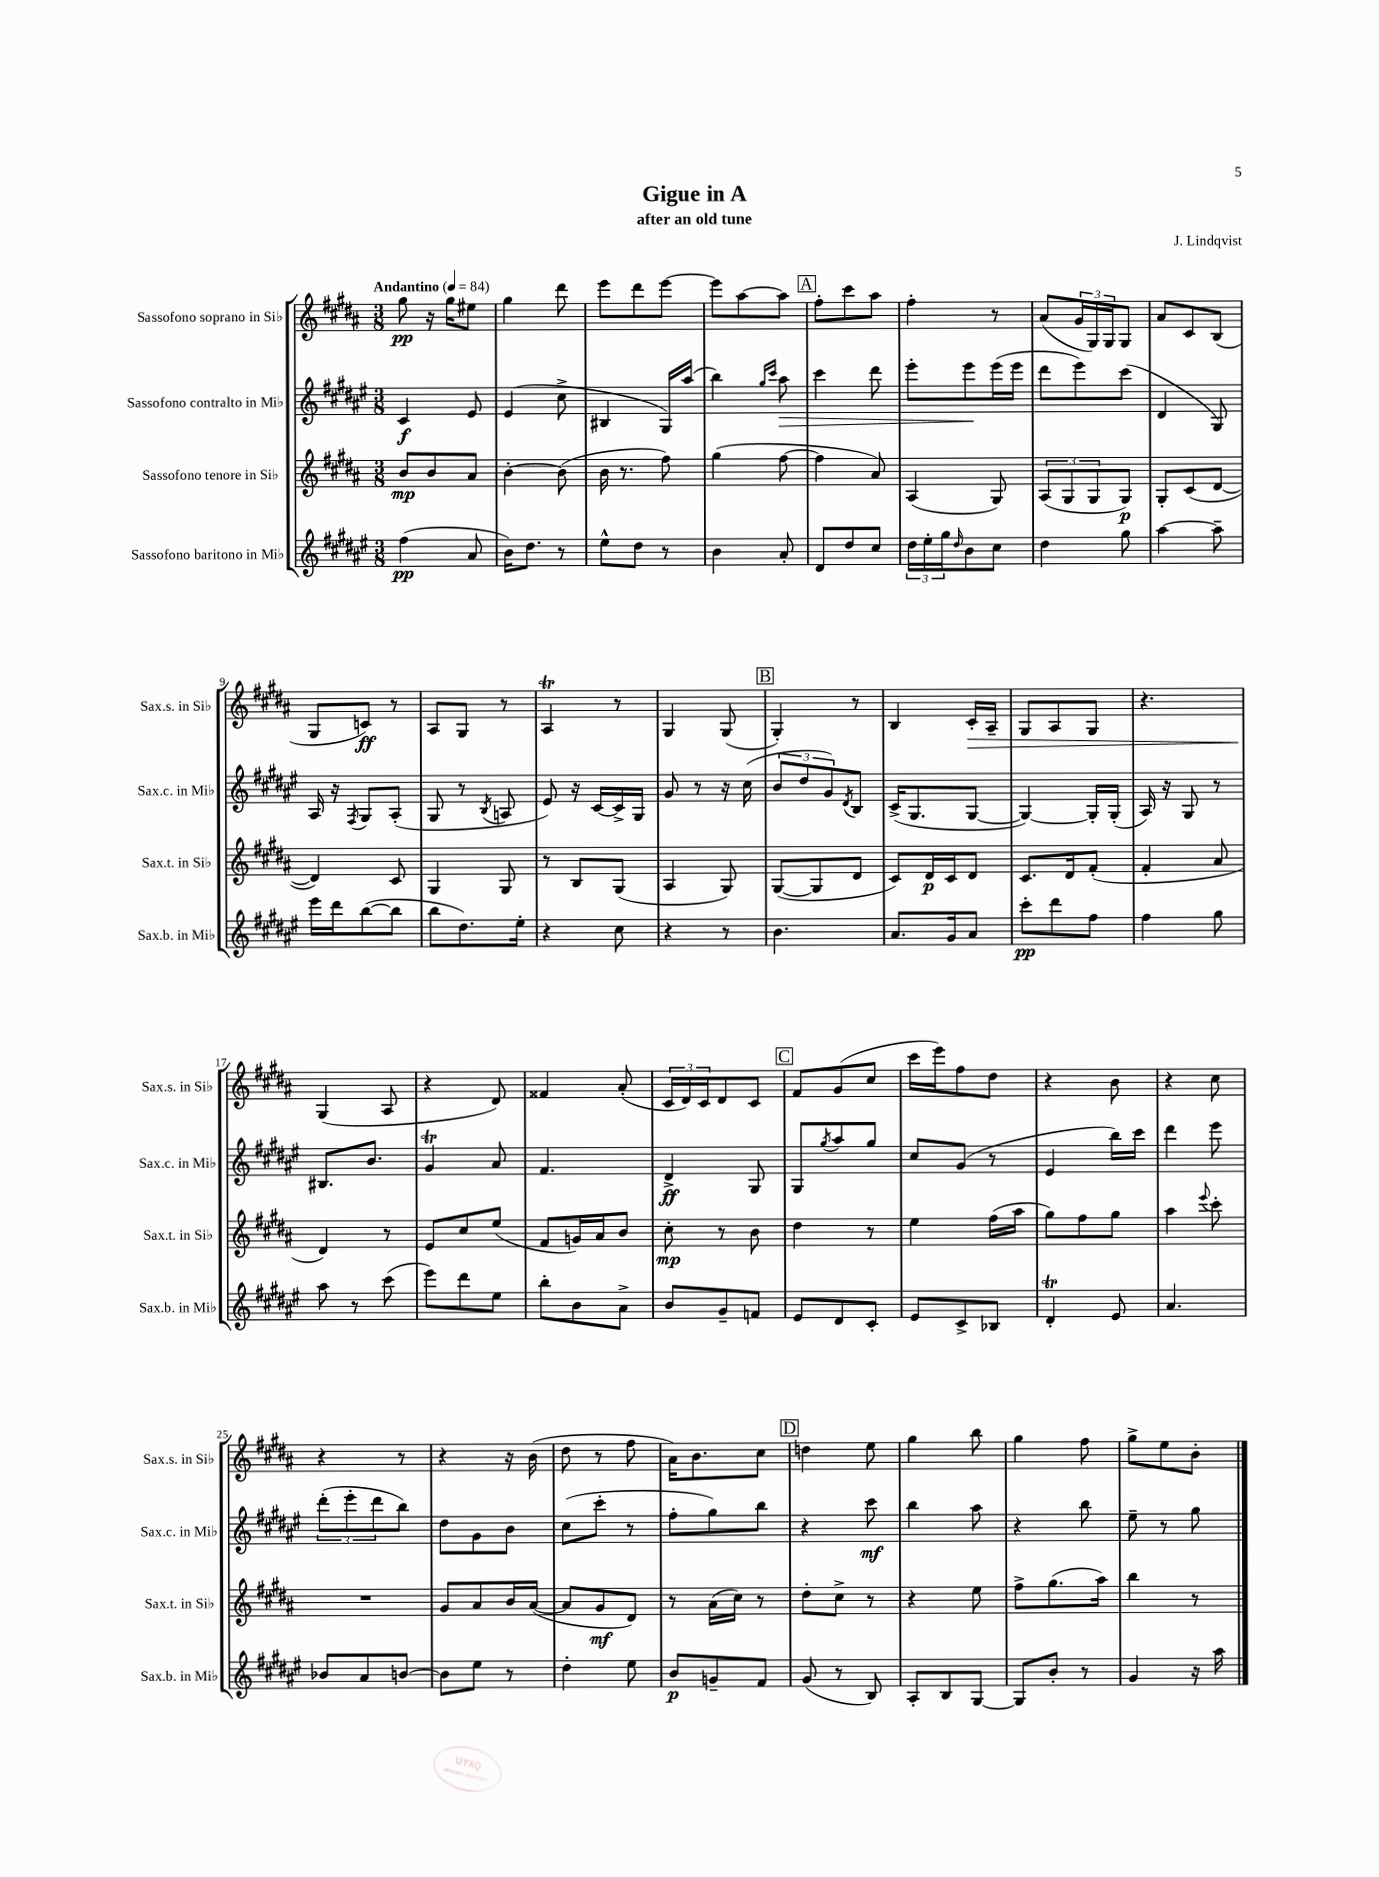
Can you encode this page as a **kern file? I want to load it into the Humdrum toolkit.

**kern	**kern	**kern	**kern
*staff4	*staff3	*staff2	*staff1
*clefG2	*clefG2	*clefG2	*clefG2
*k[f#c#g#d#a#e#]	*k[f#c#g#d#a#]	*k[f#c#g#d#a#e#]	*k[f#c#g#d#a#]
*M3/8	*M3/8	*M3/8	*M3/8
*MM84	*MM84	*MM84	*MM84
(4ff#\	8b/L	4c#/	8gg#\
.	8b/	.	16r
.	.	.	16gg#\LK
8a#/	8a#/J	8e#/	8ee#\J
=	=	=	=
16b\LK)	[4b'\	(4e#/	4gg#\
8.dd#\J	.	.	.
8r	(8b\]	8cc#^\	8ddd#\
=	=	=	=
8ee#^^\L	16b\	4B#/	8eee\L
.	8.r	.	.
8dd#\J	.	.	8ddd#\
8r	8ff#\)	16G#/LL)	[8eee\J
.	.	(16aa#/JJ	.
=	=	=	=
4b\	(4gg#\	4bb\)	8eee\]L
.	.	.	[8aa#\
.	.	16qqgg#/LL	.
.	.	16qqccc#/JJ	.
8a#'/	[8ff#\	8aa#\	8aa#\]J
=	=	=	=
8d#/L	4ff#\]	4ccc#\	8ff#'\L
8dd#/	.	.	8ccc#\
8cc#/J	8a#/)	8ddd#\	8aa#\J
=	=	=	=
24dd#\LL	(4A#/	8eee#'\L	4ff#'\
24ee#'\	.	.	.
24gg#\J	.	.	.
16qqdd#/	.	.	.
8b\	.	8eee#\	.
8cc#\J	8G#/)	(16eee#\L	8r
.	.	16eee#\JJ	.
=	=	=	=
4dd#\	(12A#/L	8ddd#\L	(8a#/L
.	12G#/	.	.
.	.	8eee#\)	24g#/L
.	12G#/	.	24G#/)
.	.	.	24G#/J
8gg#\	8G#/J)	(8ccc#\J	8G#/J
=	=	=	=
[4aa#\	8G#'/L	4d#/	8a#/L
.	(8c#/	.	8c#/
8aa#~\]	[8d#/J	8G#/)	(8B/J
=	=	=	=
16eee#\LL	4d#/])	16A#/	8G#/L
16ddd#\J	.	16r	.
.	.	8qF#/	.
([8bb\	.	8G#/L	8c/J)
8bb\]J	8c#/	(8A#'/J	8r
=	=	=	=
8bb\L	4G#/	8G#/	8A#/L
8.dd#\)	.	8r	8G#/J
.	.	8qB/	.
.	8G#/	8A/	8r
16ee#'\Jk	.	.	.
=	=	=	=
4r	8r	8e#/)	4A#/
.	8B/L	16r	.
.	.	[16c#/LL	.
8cc#\	(8G#/J	16c#^/]	8r
.	.	16G#/JJ	.
=	=	=	=
4r	4A#/	8g#/	4G#/
.	.	8r	.
8r	8G#/)	16r	(8G#/
.	.	(16cc#\	.
=	=	=	=
4.b\	([8G#/L	12b/L	4G#'/)
.	.	12dd#/	.
.	8G#/]	.	.
.	.	12g#/)	.
.	.	8qd#/	.
.	8d#/J	8B/J	8r
=	=	=	=
8.a#/L	8c#/L)	(16c#^/LK	4B/
.	.	8.G#/	.
.	16d#/L	.	.
16g#/k	16c#/J	.	.
8a#/J	8d#/J	[8G#/J	16c#'/LL
.	.	.	16A#~/JJ
=	=	=	=
8ccc#'\L	8.c#/L	4G#/_)	8G#/L
8ddd#\	.	.	8A#/
.	16d#/k	.	.
8ff#\J	(8f#'/J	16G#'/]LL	8G#/J
.	.	(16G#'/JJ	.
=	=	=	=
4ff#\	4f#'/	16A#/)	4.r
.	.	16r	.
.	.	8G#/	.
8gg#\	8a#/	8r	.
=	=	=	=
8aa#\	4d#/)	8.B#/L	(4G#/
8r	.	.	.
.	.	8.b/J	.
(8ccc#\	8r	.	8A#/
=	=	=	=
8eee#\L)	8e/L	4g#/	4r
8ddd#\	8cc#/	.	.
8ee#\J	(8ee/J	8a#/	8d#/)
=	=	=	=
8bb'\L	8f#/L	4.f#/	4f##/
8b\	16g/L)	.	.
.	16a#/J	.	.
8a#^\J	8b/J	.	(8a#'/
=	=	=	=
8b/L	8cc#'\	4d#^/	24c#/LL
.	.	.	24d#/)
.	.	.	24c#/J
8g#~/	8r	.	8d#/
8f/J	8b\	8G#/	8c#/J
=	=	=	=
8e#/L	4dd#\	8G#/L	8f#/L
.	.	8qgg#/	.
8d#/	.	8aa#/	(8g#/
8c#'/J	8r	8gg#/J	8cc#/J
=	=	=	=
8e#/L	4ee\	8cc#/L	16ccc#\LL
.	.	.	16eee\J)
8c#^/	.	(8g#/J	8ff#\
8B-/J	(16ff#\LL	8r	8dd#\J
.	16aa#\JJ	.	.
=	=	=	=
4d#'/	8gg#\L)	4e#/	4r
.	8ff#\	.	.
8e#/	8gg#\J	16bb\LL)	8b\
.	.	16ccc#\JJ	.
=	=	=	=
4.a#/	4aa#\	4ddd#\	4r
.	8qqeee/	.	.
.	8ccc#'\	8eee#\	8cc#\
=	=	=	=
8b-/L	4.r	(12ddd#'\L	4r
.	.	12eee#'\	.
8a#/	.	.	.
.	.	12ddd#\	.
[8b/J	.	8bb\J)	8r
=	=	=	=
8b\]L	8g#/L	8dd#\L	4r
8ee#\J	8a#/	8g#\	.
8r	16b/L	8b\J	16r
.	([16a#/JJ	.	(16b\
=	=	=	=
4dd#'\	8a#/]L	(8cc#\L	8dd#\
.	8g#/	8ccc#'\J	8r
8ee#\	8d#/J)	8r	8ff#\
=	=	=	=
8b/L	8r	8ff#'\L	16a#\LK)
.	.	.	8.b\
8g~/	(16a#\LL	8gg#\)	.
.	16cc#\JJ)	.	.
8f#/J	8r	8bb\J	8cc#\J
=	=	=	=
(8g#/	8dd#'\L	4r	4dd\
8r	8cc#^\J	.	.
8B/)	8r	8ccc#\	8ee\
=	=	=	=
8A#'/L	4r	4bb\	4gg#\
8B/	.	.	.
[8G#/J	8ee\	8aa#\	8bb\
=	=	=	=
8G#/]L	8ff#^\L	4r	4gg#\
8b'/J	(8.gg#\	.	.
8r	.	8bb\	8ff#\
.	16aa#\Jk)	.	.
=	=	=	=
4g#/	4bb\	8ee#~\	8gg#^\L
.	.	8r	8ee\
16r	8r	8gg#\	8b'\J
16aa#\	.	.	.
==	==	==	==
*-	*-	*-	*-
